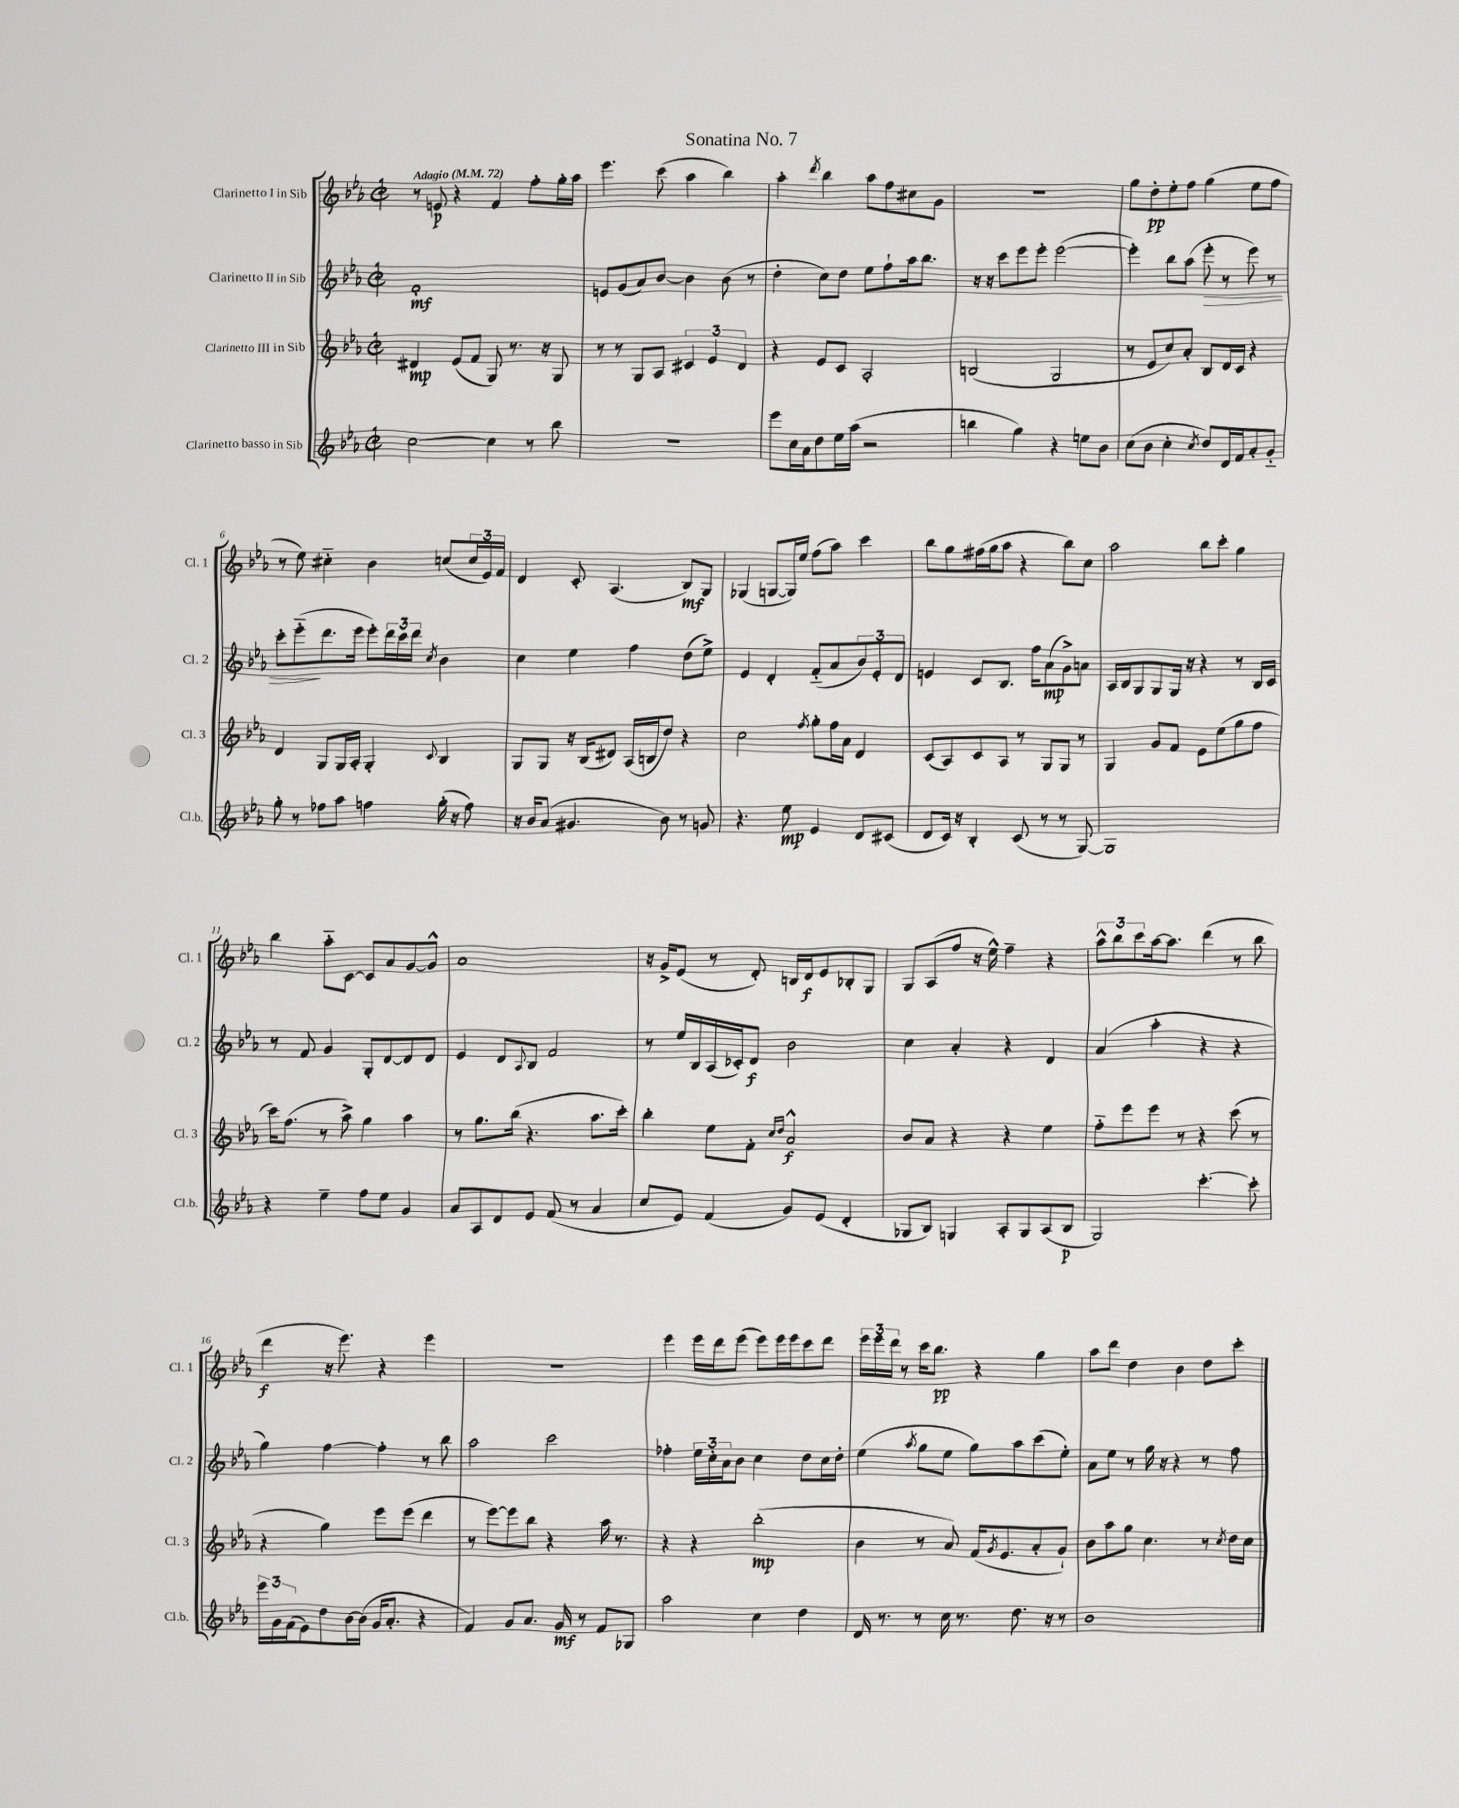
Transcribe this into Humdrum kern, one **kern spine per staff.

**kern	**dynam	**kern	**dynam	**kern	**dynam	**kern	**dynam
*part4	*part4	*part3	*part3	*part2	*part2	*part1	*part1
*staff4	*staff4	*staff3	*staff3	*staff2	*staff2	*staff1	*staff1
*I"Clarinetto basso in Sib	*	*I"Clarinetto III in Sib	*	*I"Clarinetto II in Sib	*	*I"Clarinetto I in Sib	*
*I'Cl.b.	*	*I'Cl. 3	*	*I'Cl. 2	*	*I'Cl. 1	*
*clefG2	*	*clefG2	*	*clefG2	*	*clefG2	*
*k[b-e-a-]	*	*k[b-e-a-]	*	*k[b-e-a-]	*	*k[b-e-a-]	*
*M2/2	*	*M2/2	*	*M2/2	*	*M2/2	*
*met(c|)	*	*met(c|)	*	*met(c|)	*	*met(c|)	*
*MM72	*	*MM72	*	*MM72	*	*MM72	*
=1	=1	=1	=1	=1	=1	=1	=1
!	!	!	!	!	!	!LO:TX:a:B:t=Adagio	!
[2cc\	.	4d#X/	mp	1f'	mf	8r	.
.	.	.	.	.	.	8en/	p
.	.	(8e-/L	.	.	.	4r	.
.	.	8f/J	.	.	.	.	.
4cc\]	.	8G/)	.	.	.	4f/	.
.	.	8.r	.	.	.	.	.
8r	.	.	.	.	.	8ff'\L	.
.	.	16r	.	.	.	.	.
8bb-\	.	8G/	.	.	.	16gg'\L	.
.	.	.	.	.	.	16aa-\JJ	.
=2	=2	=2	=2	=2	=2	=2	=2
1r	.	8r	.	8en/L	.	4.eee-\	.
.	.	8r	.	(8g/	.	.	.
.	.	8G/L	.	8a-/)	.	.	.
.	.	8A-/J	.	[8b-/J	.	(8ccc\	.
.	.	6c#X/	.	4b-\]	.	4aa-\	.
.	.	6e-/	.	.	.	.	.
.	.	.	.	(8b-\	.	4bb-\)	.
.	.	6d/	.	.	.	.	.
.	.	.	.	8r	.	.	.
=3	=3	=3	=3	=3	=3	=3	=3
8eee-\L	.	4r	.	4dd'\	.	4aa-'\	.
16cc\L	.	.	.	.	.	.	.
16a-\J	.	.	.	.	.	.	.
.	.	.	.	.	.	8qddd/	.
8dd\	.	8e-/L	.	8cc\L)	.	4bb-\	.
16ee-\L	.	8c/J	.	8dd\J	.	.	.
(16aa-\JJ	.	.	.	.	.	.	.
2r	.	2A-'/	.	8ee-\L	.	8aa-\L	.
.	.	.	.	8ff`\	.	8ff\	.
.	.	.	.	16aa-\k	.	8cc#X\	.
.	.	.	.	8.bb-\J	.	.	.
.	.	.	.	.	.	8g\J	.
=4	=4	=4	=4	=4	=4	=4	=4
4bbn\	.	(2Bn/	.	16r	.	1r	.
.	.	.	.	16r	.	.	.
.	.	.	.	8ccc\L	.	.	.
4gg\)	.	.	.	8eee-\	.	.	.
.	.	.	.	8eee-'\J	.	.	.
4r	.	2G/	.	([2eee-\	.	.	.
8een\L	.	.	.	.	.	.	.
8b-\J	.	.	.	.	.	.	.
=5	=5	=5	=5	=5	=5	=5	=5
(8cc\L	.	8r	.	4eee-'\])	.	8gg\L	.
8b-\J	.	8e-/L	.	.	.	8dd'\	pp
4cc'\	.	8cc/)	.	8bb-\L	.	8ee-'\	.
.	.	8a-'/J	.	(8aa-\J	.	8ff\J	.
8qcc/	.	.	.	.	.	.	.
!	!	!	!	!	!LO:HP:b	!	!
8dd/L)	.	8B-/L	.	8eee-'\	>	(4gg\	.
16d/L	.	16d/L	.	8r	.	.	.
16f/J	.	16c/JJ	.	.	.	.	.
8a-'/	.	4r	.	8eee-\)	.	8ee-\L	.
8g/J	.	.	.	8r	.	8ff\J	.
!!LO:LB:g=z
=6	=6	=6	=6	=6	=6	=6	=6
8gg'\	.	4d/	.	8ccc'\L	.	8r	.
8r	.	.	.	(8eee-\	.	8ee-\)	.
8ff-X\L	.	8G/L	.	8.ddd\	]	4cc#X\	.
8aa-\J	.	16G/L	.	.	.	.	.
.	.	16A-'/JJ	.	16eee-\Jk	.	.	.
4ffn\	.	4G'/	.	8eee-'\L)	.	4b-\	.
.	.	.	.	24ddd\L	.	.	.
.	.	.	.	24ccc\	.	.	.
.	.	.	.	24ddd\JJ	.	.	.
.	.	8qqc/	.	8qcc/	.	.	.
(16gg'\	.	4B-/	.	4b-\	.	(8ccn/L	.
16r	.	.	.	.	.	.	.
8ff\)	.	.	.	.	.	24cc/L	.
.	.	.	.	.	.	24e-/)	.
.	.	.	.	.	.	24f/JJ	.
=7	=7	=7	=7	=7	=7	=7	=7
16r	.	8G/L	.	4cc\	.	4d/	.
16b-/KL	.	.	.	.	.	.	.
(8a-/J	.	8G/J	.	.	.	.	.
4.g#X/	.	16r	.	4ee-\	.	8c'/	.
.	.	(16B-/KL	.	.	.	.	.
.	.	8d#X/J)	.	.	.	(4.A-/	.
.	.	(16A-/LL	.	4ff\	.	.	.
.	.	16Bn/J	.	.	.	.	.
8b-\)	.	8dd/J)	.	.	.	.	.
8r	.	4r	.	(8dd\L	.	8B-/L)	mf
8gn/	.	.	.	8ee-^\J)	.	8G/J	.
=8	=8	=8	=8	=8	=8	=8	=8
4.r	.	2cc\	.	4e-/	.	(4G-X/	.
.	.	.	.	4d'/	.	[8Gn/L	.
8ee-\	mp	.	.	.	.	16G/L])	.
.	.	.	.	.	.	16ee-/JJ	.
.	.	8qff/	.	.	.	.	.
4e-/	.	8gg'\L	.	(8f/L	.	(8ff\L	.
.	.	16ff\L	.	8a-/	.	8aa-\J)	.
.	.	16a-\JJ	.	.	.	.	.
8d/L	.	4d/	.	12b-/)	.	4ccc\	.
.	.	.	.	12e-'/	.	.	.
(8c#X/J	.	.	.	.	.	.	.
.	.	.	.	12d/J	.	.	.
=9	=9	=9	=9	=9	=9	=9	=9
8d/L	.	(8c/L	.	4en/	.	8bb-\L	.
16c/Jk)	.	8A-/)	.	.	.	8gg\	.
16r	.	.	.	.	.	.	.
4B-'/	.	8c/	.	8c/L	.	(16ff#X\L	.
.	.	.	.	.	.	16gg\J	.
.	.	8A-/J	.	8.B-/J	.	8aa-\J	.
(8c/	.	8r	.	.	.	4r	.
.	.	.	.	16ff\KL	.	.	.
8r	.	8G/L	.	(8a-\	mp	.	.
8r	.	8G/J	.	8g^\)	.	8bb-\L)	.
[8G/)	.	8r	.	8an\J	.	8cc\J	.
=10	=10	=10	=10	=10	=10	=10	=10
1G]	.	4G/	.	16A-/LL	.	2aa-\	.
.	.	.	.	16B-/J	.	.	.
.	.	.	.	8G/	.	.	.
.	.	8g/L	.	8G/	.	.	.
.	.	8f/J	.	16G/Jk	.	.	.
.	.	.	.	16r	.	.	.
.	.	8e-\L	.	4r	.	8bb-\L	.
.	.	(8ee-\	.	.	.	8ccc'\J	.
.	.	8gg\	.	8r	.	4gg\	.
.	.	8ff\J	.	16B-/LL	.	.	.
.	.	.	.	16c/JJ	.	.	.
!!LO:LB:g=z
=11	=11	=11	=11	=11	=11	=11	=11
4r	.	16ccc\KL)	.	8r	.	4bb-\	.
.	.	(8.ff\J	.	.	.	.	.
.	.	.	.	8f/	.	.	.
4ee-~\	.	8r	.	4g/	.	8aa-\L	.
.	.	8aa-^\)	.	.	.	[8c\J	.
8ff\L	.	4gg\	.	8G'/L	.	8c/L]	.
8ee-\J	.	.	.	[8d/	.	8a-/	.
4g/	.	4aa-\	.	8d/]	.	[8g/	.
.	.	.	.	8d/J	.	8g^^/J]	.
=12	=12	=12	=12	=12	=12	=12	=12
8a-/L	.	8r	.	4e-/	.	1a-	.
8A-/	.	8.gg\L	.	.	.	.	.
8d/	.	.	.	8d/L	.	.	.
.	.	(16bb-\Jk	.	.	.	.	.
.	.	.	.	8qqA-/	.	.	.
8e-/J	.	4.r	.	8B-/J	.	.	.
(8f/	.	.	.	2f/	.	.	.
8r	.	.	.	.	.	.	.
4a-/	.	8.aa-\L	.	.	.	.	.
.	.	16ccc'\Jk)	.	.	.	.	.
=13	=13	=13	=13	=13	=13	=13	=13
8cc/L	.	4bb-'\	.	8r	.	16r	.
.	.	.	.	.	.	16g^/KL	.
8e-/J)	.	.	.	16ee-/LL	.	(8e-/J	.
.	.	.	.	16B-/	.	.	.
(4f/	.	8ee-\L	.	(16A-/	.	8r	.
.	.	.	.	16c-X'/J)	.	.	.
.	.	8f'\J	.	8d/J	f	8d'/)	.
.	.	16qqcc/LL	.	.	.	.	.
.	.	16qqdd/JJ	.	.	.	.	.
8g/L)	.	2a-^^/	f	2b-\	.	16Bn/LL	.
.	.	.	.	.	.	16d/J	f
(8e-/J	.	.	.	.	.	8e-/	.
4d'/	.	.	.	.	.	8B-X'/	.
.	.	.	.	.	.	8G/J	.
=14	=14	=14	=14	=14	=14	=14	=14
8G-X/L	.	8b-/L	.	4cc\	.	8G/L	.
8B-/J)	.	8a-/J	.	.	.	(8A-/	.
4Gn/	.	4r	.	4a-'/	.	8ff/J	.
.	.	.	.	.	.	16r	.
.	.	.	.	.	.	16ee-^^\)	.
8A-'/L	.	4r	.	4r	.	4ff~\	.
8G/	.	.	.	.	.	.	.
(8A-/	.	4ee-\	.	4d/	.	4r	.
8B-/J	p	.	.	.	.	.	.
=15	=15	=15	=15	=15	=15	=15	=15
2G/)	.	8ff\L	.	(4a-/	.	12aa-^^\L	.
.	.	.	.	.	.	12bb-\	.
.	.	8eee-\	.	.	.	.	.
.	.	.	.	.	.	12ccc\	.
.	.	8eee-\J	.	4aa-'\	.	[16aa-\k	.
.	.	.	.	.	.	8.aa-\J]	.
.	.	8r	.	.	.	.	.
[4.ccc'\	.	4r	.	4r	.	(4ddd\	.
.	.	(8ccc\	.	4r	.	8r	.
8ccc'\]	.	8r	.	.	.	8bb-\	.
!!LO:LB:g=z
=16	=16	=16	=16	=16	=16	=16	=16
24eee-\LL	.	4r	.	4gg\)	.	4ddd\	f
24g\	.	.	.	.	.	.	.
(24f\J	.	.	.	.	.	.	.
8e-\)	.	.	.	.	.	.	.
8dd\	.	4gg\)	.	[4ff\	.	16r	.
.	.	.	.	.	.	8.eee-\)	.
[16b-\L	.	.	.	.	.	.	.
(16b-\JJ]	.	.	.	.	.	.	.
16g/KL	.	8eee-\L	.	4ff'\]	.	4r	.
8.a-'/J	.	.	.	.	.	.	.
.	.	(8eee-\J	.	.	.	.	.
4r	.	4ddd\	.	8r	.	4eee-\	.
.	.	.	.	8bb-\	.	.	.
=17	=17	=17	=17	=17	=17	=17	=17
4f/)	.	8r	.	2aa-\	.	1r	.
.	.	[8eee-\L)	.	.	.	.	.
8g/L	.	8eee-\]	.	.	.	.	.
8.a-/J	.	8bb-\J	.	.	.	.	.
.	.	4r	.	2ccc\	.	.	.
16g/	mf	.	.	.	.	.	.
8r	.	.	.	.	.	.	.
8f/L	.	16aa-\	.	.	.	.	.
.	.	8.r	.	.	.	.	.
8G-X/J	.	.	.	.	.	.	.
=18	=18	=18	=18	=18	=18	=18	=18
2aa-\	.	4r	.	4ff-X'\	.	4eee-\	.
.	.	4r	.	24ee-\LL	.	16eee-\LL	.
.	.	.	.	24cc'\	.	.	.
.	.	.	.	.	.	16ddd\J	.
.	.	.	.	24a-\J	.	.	.
.	.	.	.	8b-\J	.	(8eee-\J	.
4cc\	.	(2bb-'\	mp	4cc\	.	8eee-\L)	.
.	.	.	.	.	.	16eee-\L	.
.	.	.	.	.	.	16eee-\J	.
4dd\	.	.	.	8dd\L	.	8ccc\	.
.	.	.	.	16cc\L	.	8ddd\J	.
.	.	.	.	16dd'\JJ	.	.	.
=19	=19	=19	=19	=19	=19	=19	=19
16d/	.	4b-\	.	(4ee-\	.	24eee-\LL	.
.	.	.	.	.	.	24eee-\	.
8.r	.	.	.	.	.	.	.
.	.	.	.	.	.	24ddd\JJ	.
.	.	.	.	.	.	8r	.
.	.	.	.	8qaa-/	.	.	.
8r	.	8r	.	8gg\L	.	16ccc\KL	.
.	.	.	.	.	.	8.bb-\J	pp
16cc\	.	8a-/)	.	8ee-\J	.	.	.
8.r	.	.	.	.	.	.	.
.	.	(16f/KL	.	8gg\L)	.	4r	.
.	.	8qg/	.	.	.	.	.
.	.	8.e-/	.	.	.	.	.
8.dd\	.	.	.	8aa-\	.	.	.
.	.	8a-'/	.	(8ccc\	.	4gg\	.
16r	.	.	.	.	.	.	.
8r	.	8g`/J)	.	8ee-'\J)	.	.	.
=20	=20	=20	=20	=20	=20	=20	=20
1b-	.	8b-\L	.	8a-\L	.	8aa-\L	.
.	.	8aa-\	.	8ee-\J	.	8ddd\J	.
.	.	8gg\J	.	8r	.	4dd\	.
.	.	4.cc\	.	16gg\	.	.	.
.	.	.	.	16r	.	.	.
.	.	.	.	4r	.	4b-\	.
.	.	8r	.	8r	.	8dd\L	.
.	.	8qcc/	.	.	.	.	.
.	.	16dd\LL	.	8ff\	.	8ccc'\J	.
.	.	16cc\JJ	.	.	.	.	.
==	==	==	==	==	==	==	==
*-	*-	*-	*-	*-	*-	*-	*-
